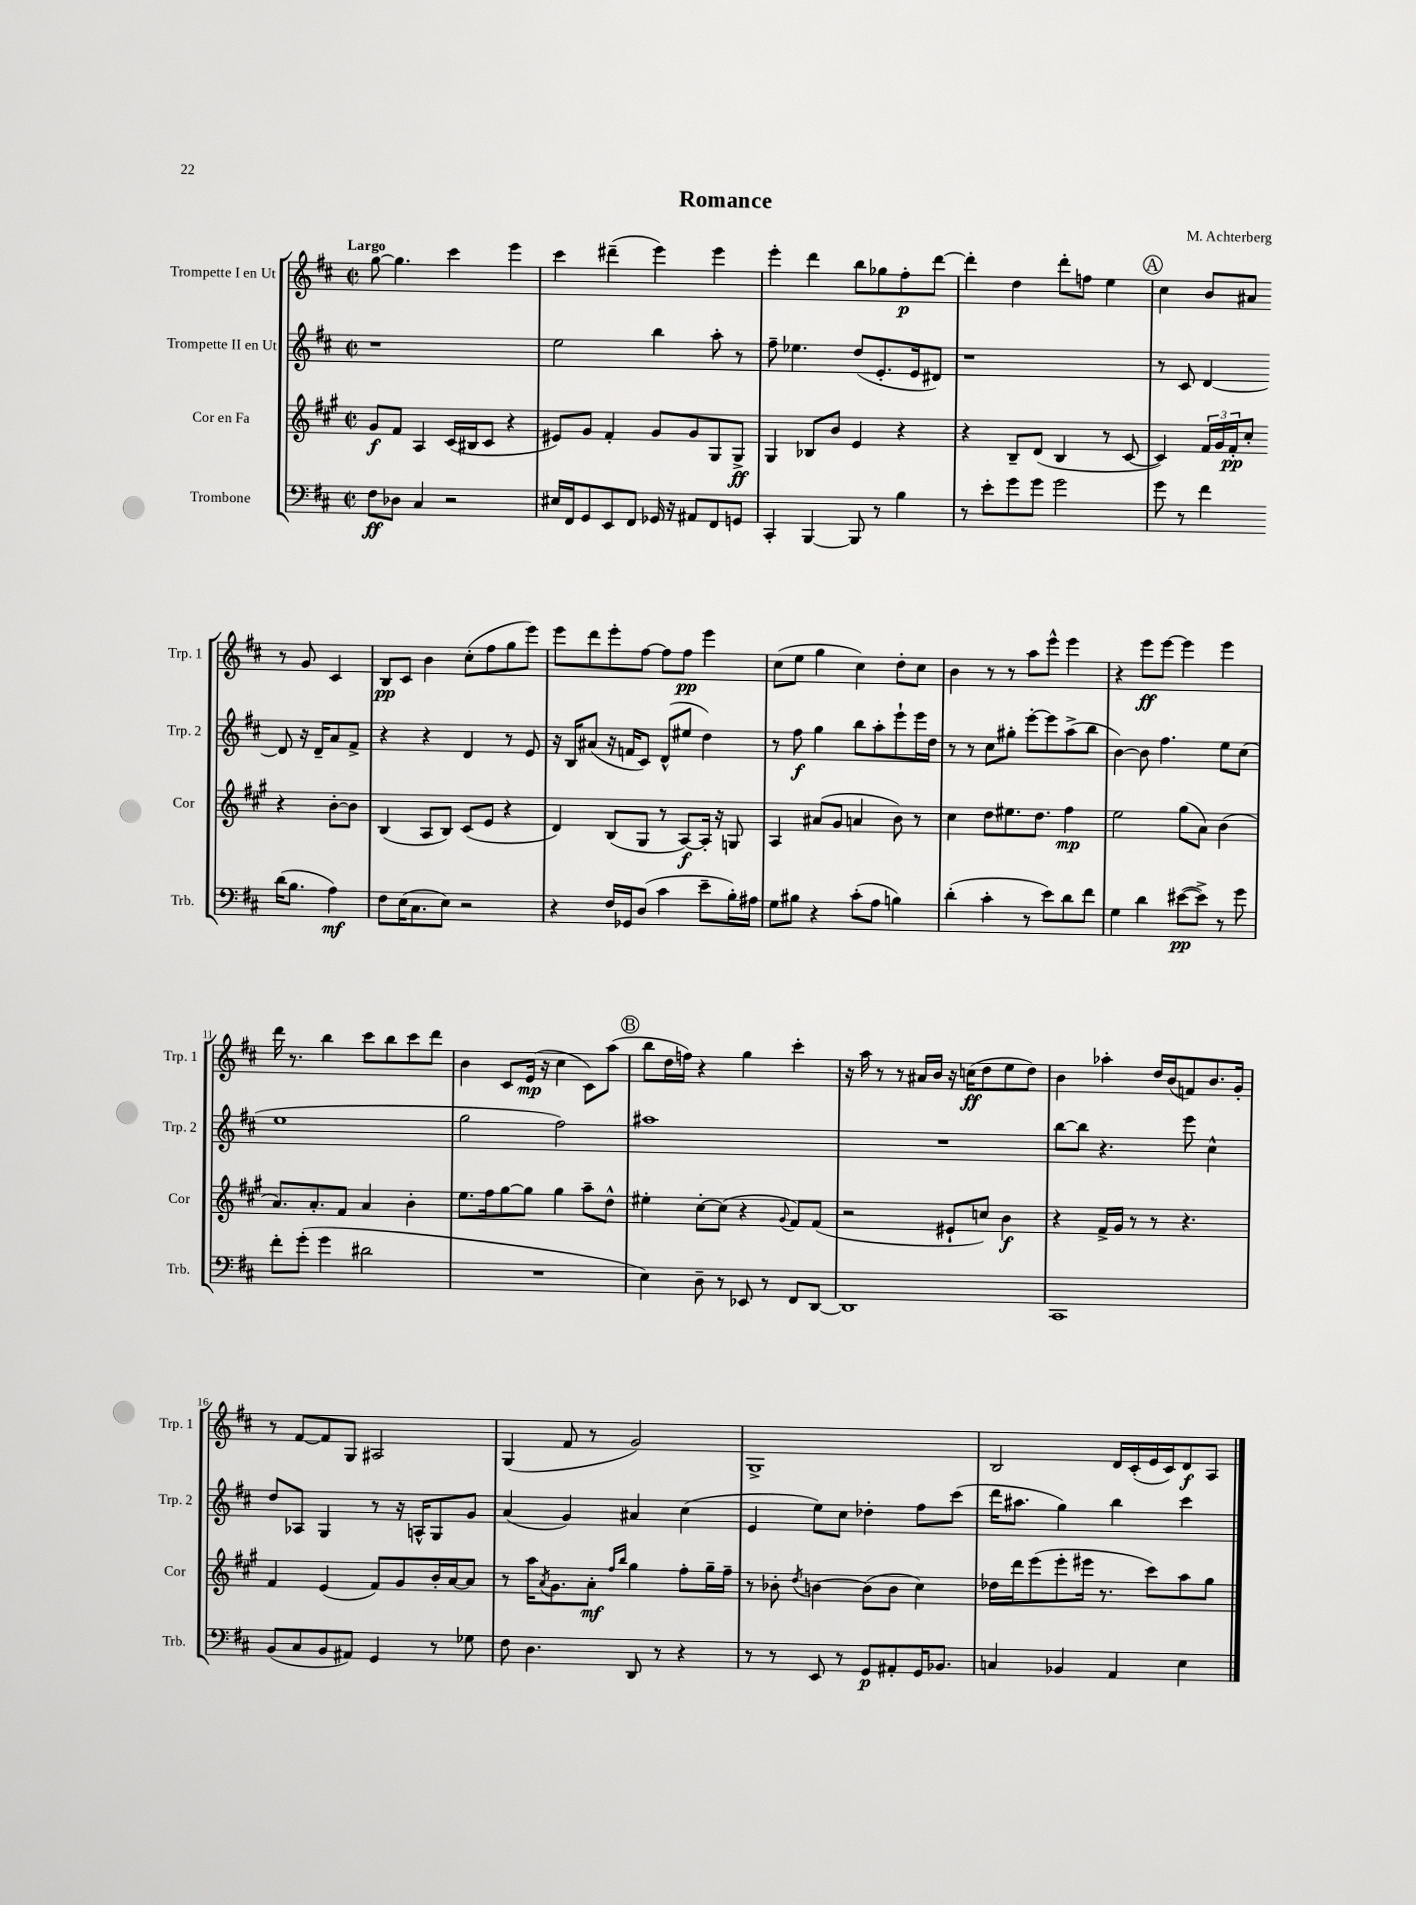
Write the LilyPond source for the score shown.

\header { title = "Romance" composer = "M. Achterberg" }
<<
\new StaffGroup <<
\new Staff = "s0" \with { instrumentName = "Trompette I en Ut" shortInstrumentName = "Trp. 1" } {
    \clef treble \key d \major \defaultTimeSignature \time 2/2 \tempo "Largo"
    g''8~ g''4. cis'''4 e'''4 |
    cis'''4 dis'''4--( e'''4) e'''4 |
    e'''4-. d'''4 b''8 ges''8 fis''8-.\p d'''8~ |
    d'''4-. d''4 d'''8-. f''8 e''4 |
    \mark \markup { \circle "A" } cis''4 b'8 ais'8 r8 g'8 cis'4 |
    b8\pp cis'8 b'4 cis''8-.( fis''8 g''8 e'''8) |
    e'''8 d'''8 e'''8-. fis''8~ fis''8 fis''8\pp e'''4 |
    cis''8( e''8 g''4 cis''4) d''8-. cis''8 |
    b'4 r8 r8 a''8 e'''8-^ e'''4 |
    r4 e'''8\ff e'''8~ e'''4 e'''4 |
    d'''16 r8. b''4 cis'''8 b''8 cis'''8 d'''8 |
    b'4 cis'8 e'16\mp( r16 cis''4 cis'8) a''8( |
    \mark \markup { \circle "B" } b''8 d''16 f''16) r4 g''4 cis'''4-. |
    r16 a''16 r8 r8 ais'16 b'16 r16 c''16\ff( d''8 e''8 d''8) |
    b'4 aes''4-. d''16 b'16( f'8) b'8. g'16-. |
    r8 fis'8~ fis'8 g8 ais2 |
    g4( fis'8 r8 g'2) |
    g1-> |
    b2 d'16 cis'16-.( e'16 cis'16) d'8\f a8 \bar "|." |
}
\new Staff = "s1" \with { instrumentName = "Trompette II en Ut" shortInstrumentName = "Trp. 2" } {
    \clef treble \key d \major \defaultTimeSignature \time 2/2
    r1 |
    e''2 b''4 a''8-. r8 |
    fis''8-- ees''4. d''8( e'8.-. e'16 dis'8) |
    r1 |
    \mark \markup { \circle "A" } r8 cis'8 d'4~ d'8 r16 d'16-- a'8 fis'8-> |
    r4 r4 d'4 r8 e'8 |
    r16 b16 ais'8( r16 f'16 cis'8) d'8-^( eis''8 d''4) |
    r8 fis''8\f g''4 b''8 a''8-. e'''8-! e'''16 d''16 |
    r8 r8 cis''8 gis''8-. e'''8~-. e'''8 a''8->( b''8 |
    b'4~) b'8 fis''4. e''8 cis''8( |
    e''1 |
    g''2 fis''2) |
    \mark \markup { \circle "B" } ais''1 |
    R1 |
    b''8~ b''8 r4. e'''8 cis''4-^ |
    d''8 aes8 g4 r8 r16 a16-^ g8 g'8 |
    a'4( g'4) ais'4 cis''4( |
    e'4 e''8) cis''8 des''4-. fis''8 cis'''8( |
    d'''16 ais''8. g''4) b''4 cis'''4 \bar "|." |
}
\new Staff = "s2" \with { instrumentName = "Cor en Fa" shortInstrumentName = "Cor" } {
    \clef treble \key a \major \defaultTimeSignature \time 2/2
    gis'8\f fis'8 a4 cis'16( bis16 cis'8 r4 |
    eis'8) gis'8 fis'4-. gis'8 gis'8 gis8 gis8->\ff |
    gis4 bes8 b'8 e'4 r4 |
    r4 b8-- d'8( b4 r8 cis'8~ |
    \mark \markup { \circle "A" } cis'4) \tuplet 3/2 { fis'16 gis'16 fis'16-.\pp } cis''8-. r4 b'8~-. b'8 |
    b4( a8 b8) cis'8( e'8 r4 |
    d'4) b8( gis8 r8 a8~\f) a16-. r16 g8 |
    a4 ais'8( gis'8 a'4 b'8) r8 |
    cis''4 d''8 eis''8. d''8. fis''4\mp |
    e''2 gis''8( a'8) b'4( |
    a'8.) a'8.-. fis'8 a'4 b'4-. |
    e''8. fis''16 gis''8~ gis''8 gis''4 a''8-- d''8-^ |
    \mark \markup { \circle "B" } eis''4-. cis''8~-. cis''8( r4 \appoggiatura { gis'8 } fis'8) fis'8( |
    r2 eis'8-! c''8) b'4\f |
    r4 fis'16-> gis'16 r8 r8 r4. |
    fis'4 e'4( fis'8) gis'8 b'16-. a'16~ a'8 |
    r8 a''16 \acciaccatura { a'8 } gis'8. a'8-.\mf \grace { fis''16 b''16 } gis''4 fis''8-. gis''16-- fis''16-- |
    r8 bes'8-. \acciaccatura { d''8 } b'4~ b'8( b'8 cis''4) |
    des''16 d'''16 e'''8( e'''8-. eis'''16 r8. cis'''8) a''8 gis''8 \bar "|." |
}
\new Staff = "s3" \with { instrumentName = "Trombone" shortInstrumentName = "Trb." } {
    \clef bass \key d \major \defaultTimeSignature \time 2/2
    fis8\ff des8 cis4 r2 |
    eis16 fis,16 g,8 e,8 fis,8 ges,16 r16 ais,8 fis,8 g,8 |
    cis,4-. b,,4~ b,,8 r8 b4 |
    r8 e'8-. g'8 g'8 g'2 |
    \mark \markup { \circle "A" } g'8 r8 fis'4 d'16( b8. a4\mf) |
    fis8 e16( cis8. e8) r2 |
    r4 fis16 ges,16 d8( cis'4 e'8-- b16-.) ais16 |
    g8 bis8 r4 cis'8-.( a8 b4) |
    d'4-.( cis'4-. r8 e'8) d'8 fis'8 |
    g4 d'4 eis'8~\pp( eis'8->) r8 g'8 |
    fis'8-. g'8-.( g'4 dis'2 |
    R1 |
    \mark \markup { \circle "B" } e4) d8-- r8 ees,8 r8 fis,8 d,8~ |
    d,1 |
    cis,1 |
    b,8( cis8 b,8 ais,8) g,4 r8 ges8 |
    fis8 d4. d,8 r8 r4 |
    r8 r8 e,8 r8 g,8\p ais,8-. g,16 bes,8. |
    c4 bes,4 a,4 e4 \bar "|." |
}
>>
>>
